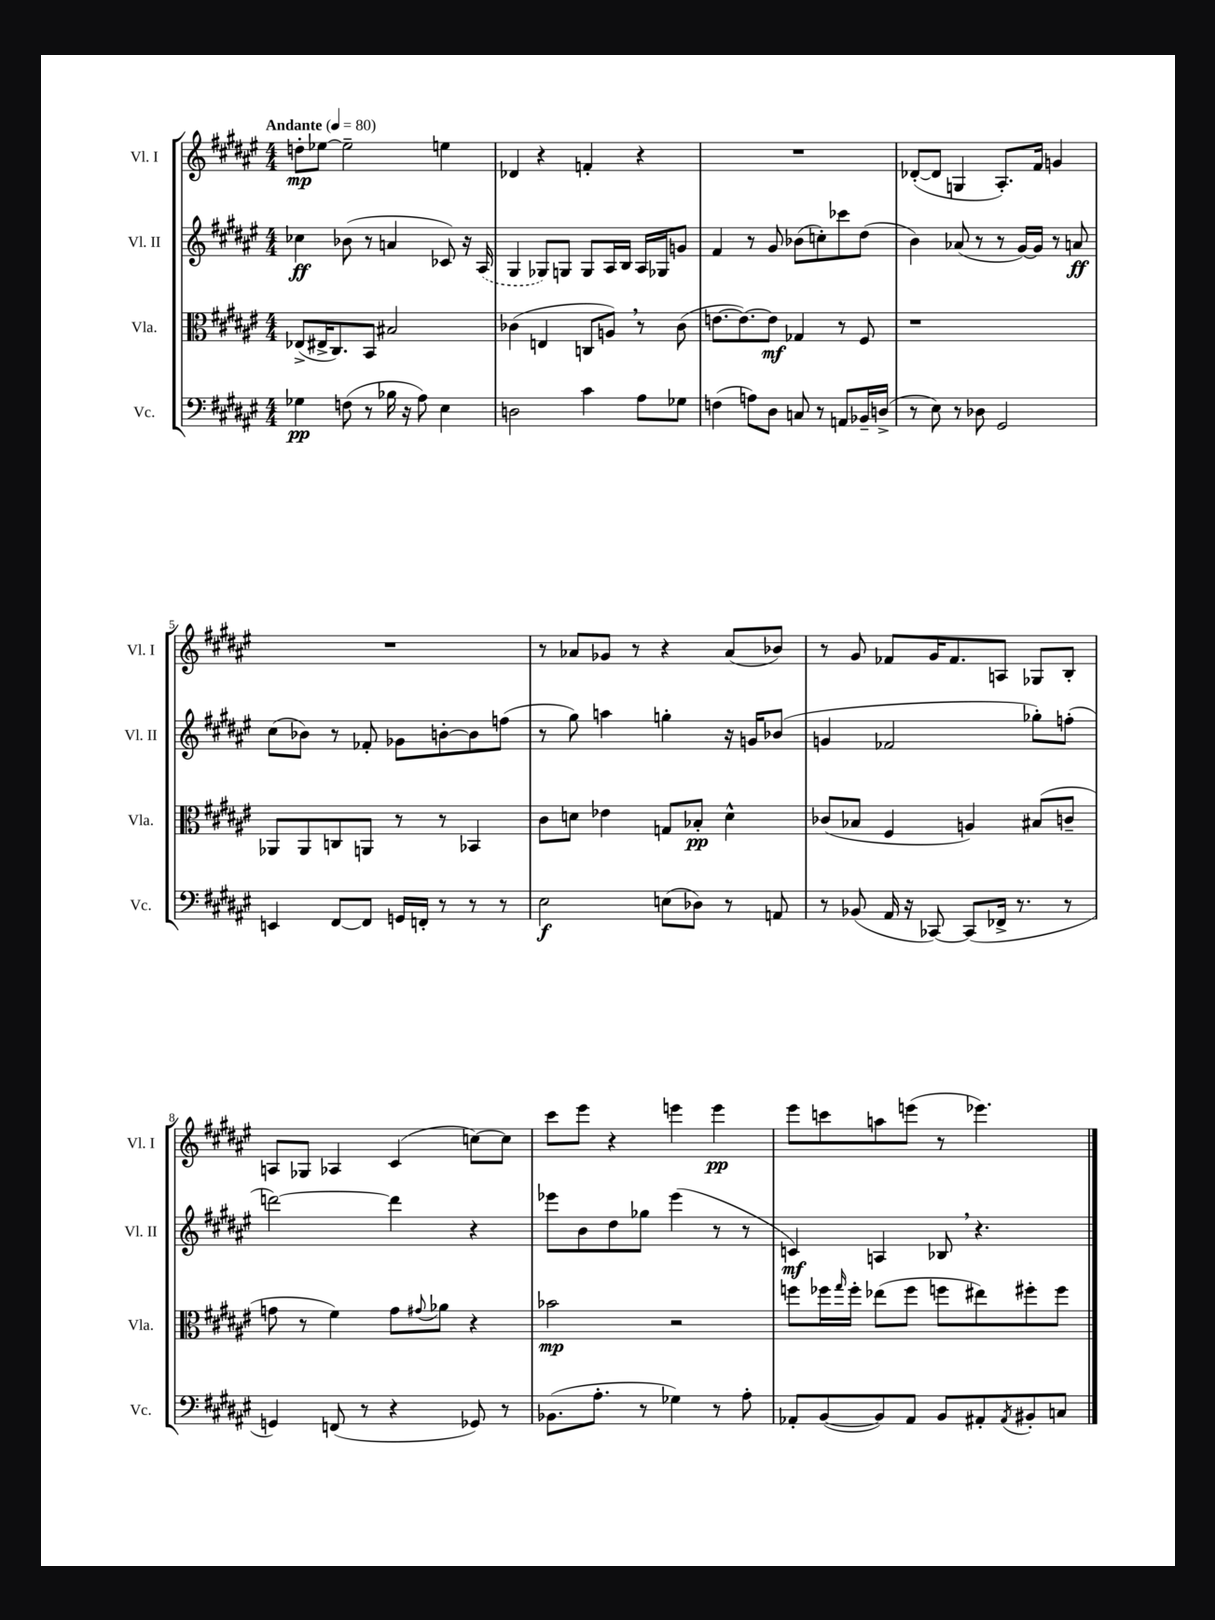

**kern	**kern	**kern	**kern
*staff4	*staff3	*staff2	*staff1
*clefF4	*clefC3	*clefG2	*clefG2
*k[f#c#g#d#a#e#]	*k[f#c#g#d#a#e#]	*k[f#c#g#d#a#e#]	*k[f#c#g#d#a#e#]
*M4/4	*M4/4	*M4/4	*M4/4
*MM80	*MM80	*MM80	*MM80
4G-	(8E-^	4cc-	8dd'
.	16E#^	.	[8ee-
.	8.C#)	.	.
(8F	.	(8b-	2ee-~]
8r	8BB	8r	.
16B-	2B#	4a	.
16r	.	.	.
8A#)	.	.	.
4E#	.	8c-)	4ee
.	.	16r	.
.	.	(16A#	.
=	=	=	=
2D	(4c-	4G#	4d-
.	4E	8G-)	4r
.	.	8G	.
4c#	8C	8G	4f'
.	8A)	16A#	.
.	.	16B	.
8A#	8r	16A#	4r
.	.	16G-	.
8G-	(8c-	8g	.
=	=	=	=
(4F	[8.e	4f#	1r
.	8.e_)	.	.
8A)	.	8r	.
8D#	8e]	8g#	.
8C	4G-	(8b-	.
8r	.	8cc')	.
8AA	8r	8ccc-	.
16BB-~	8F#	(8dd#	.
(16D^	.	.	.
=	=	=	=
8r	1r	4b)	([8d-'
8E#)	.	.	8d-]
8r	.	(8a-	4G
8D-	.	8r	.
2GG#	.	8r	8.A#')
.	.	[16g#)	.
.	.	16g#]	16f#
.	.	8r	4g
.	.	8a	.
=	=	=	=
4EE	8AA-	(8cc#	1r
.	8AA-	8b-)	.
[8FF#	8C	8r	.
8FF#]	8AA	8f-'	.
16GG	8r	8g-	.
16FF'	.	.	.
8r	8r	[8b'	.
8r	4BB-	8b]	.
8r	.	(8ff	.
=	=	=	=
2E#	8c#	8r	8r
.	8d	8gg#)	8a-
.	4e-	4aa	8g-
.	.	.	8r
(8E	8G	4gg'	4r
8D-)	8B-'	.	.
8r	4d^^	16r	(8a-
.	.	16g	.
8AA	.	(8b-	8b-)
=	=	=	=
8r	(8c-	4g	8r
(8BB-	8B-	.	8g#
16AA#	4F#	2f-	8f-
16r	.	.	.
[8CC-)	.	.	16g#
.	.	.	8.f-
(8CC-]	4A)	.	.
16FF-^	.	.	8A
8.r	.	.	.
.	(8B#	8gg-')	8G-
8r	8c~	(8ff'	8B'
=	=	=	=
4GG)	8g	[2ddd)	8A
.	8r	.	8G-
(8FF	4f#)	.	4A-
8r	.	.	.
4r	8g	4ddd]	(4c#
.	8qqg#	.	.
.	8a-	.	.
8GG-)	4r	4r	[8cc)
8r	.	.	8cc]
=	=	=	=
(8.BB-	2b-	8eee-	8ccc#
.	.	8b	8eee#
8.A#'	.	.	.
.	.	8dd#	4r
8r	.	8gg-	.
4G-)	2r	(4eee-	4eee
8r	.	8r	4eee
8A#'	.	8r	.
=	=	=	=
8AA-'	8ff	4c)	8eee#
([8BB	16ff-	.	8ccc
.	16qqgg#	.	.
.	16ff-'	.	.
8BB])	(8ee-	4A	8aa
8AA-	8ff-	.	(8eee
8BB	8ff	8B-	8r
8AA#'	8ee#)	4.r	4.eee-)
8qAA#	.	.	.
8BB#'	8ff#'	.	.
8C	8ff#	.	.
==	==	==	==
*-	*-	*-	*-
